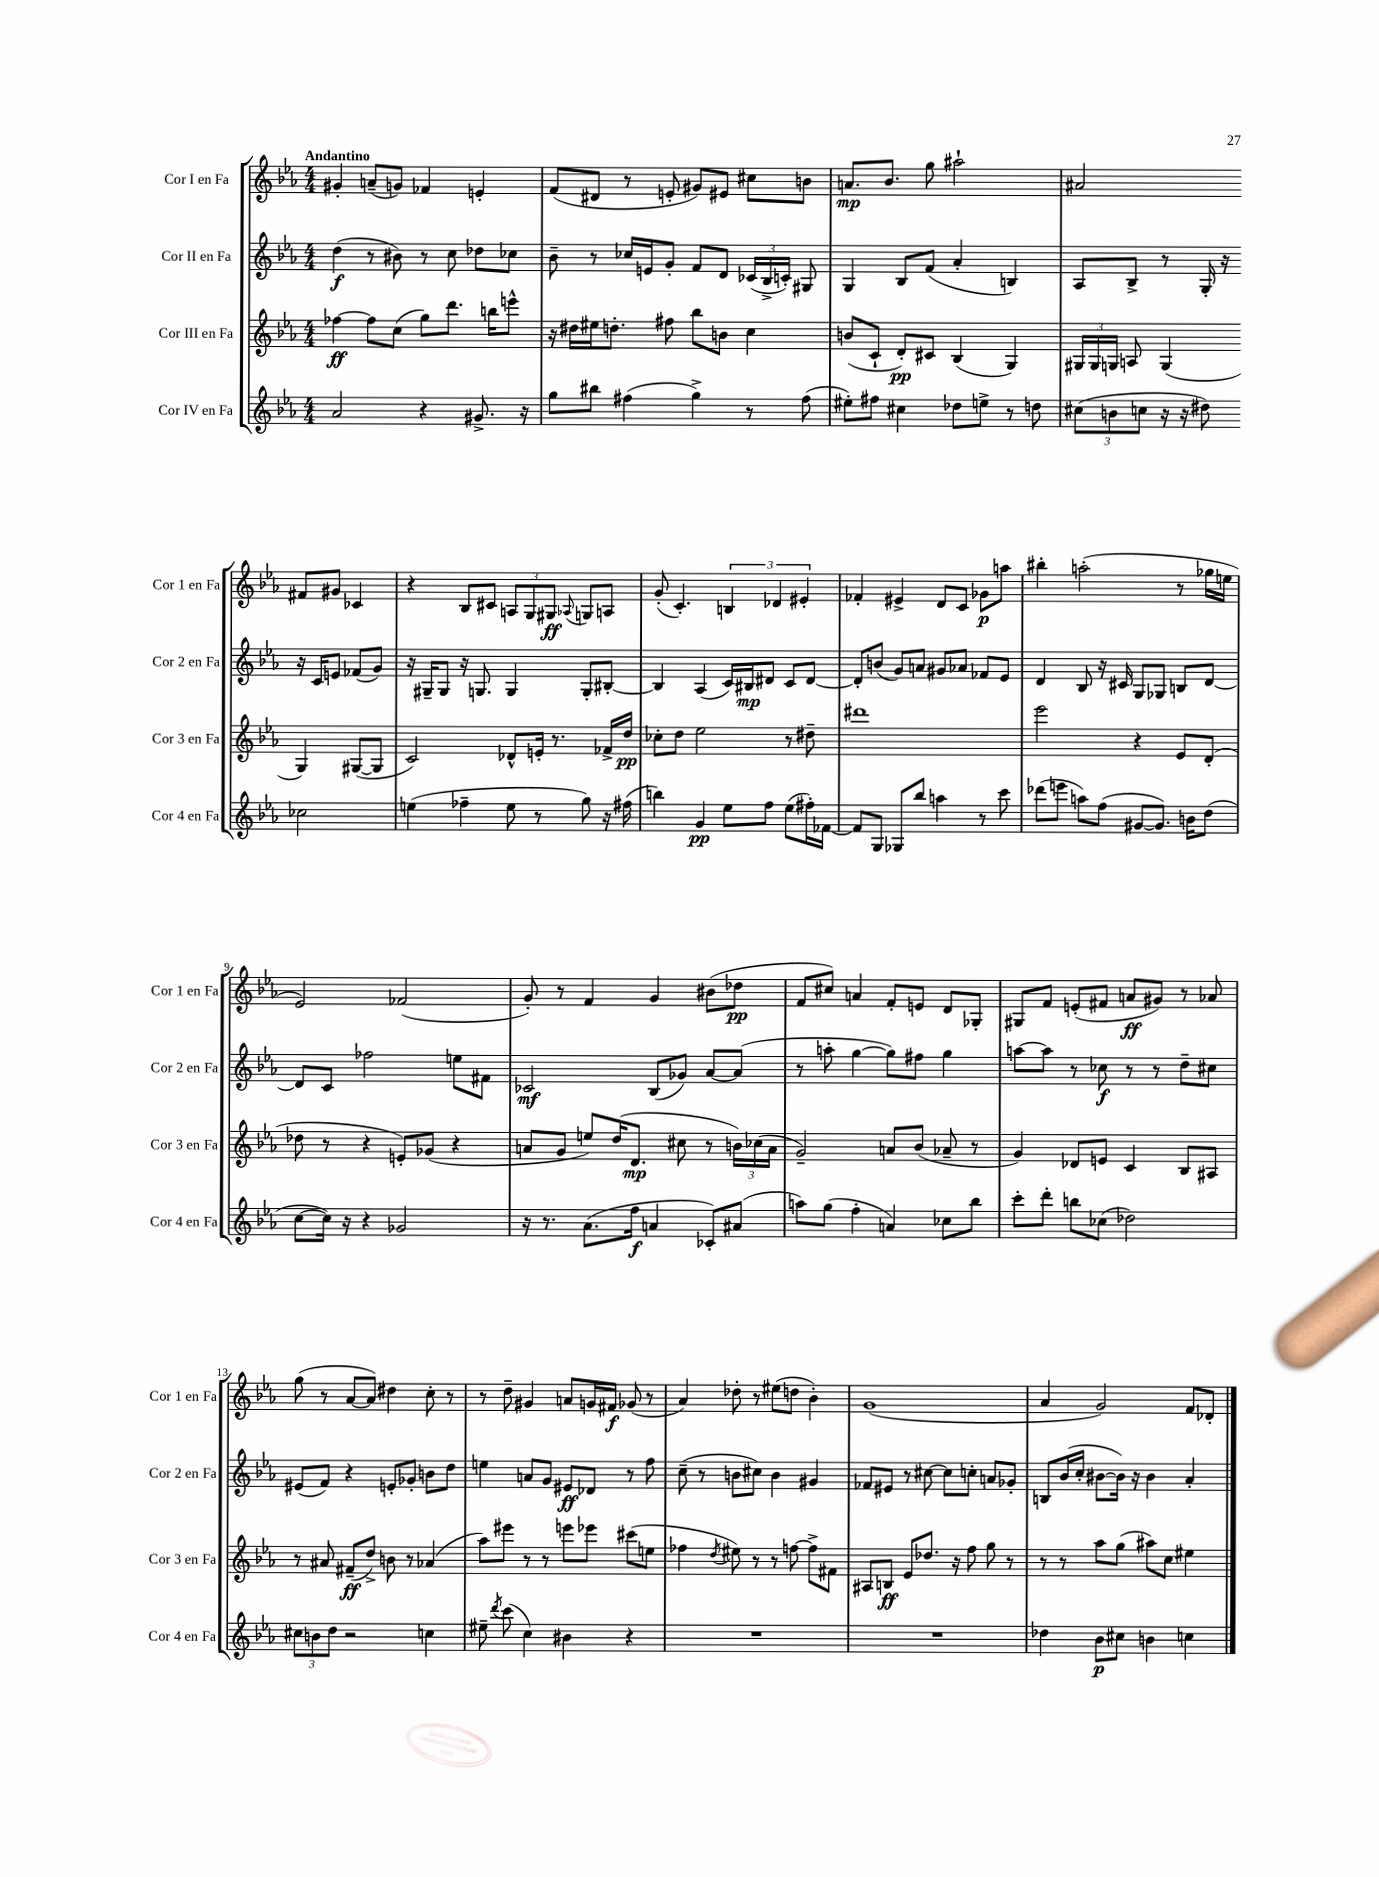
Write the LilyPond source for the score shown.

<<
\new StaffGroup <<
\new Staff = "s0" \with { instrumentName = "Cor I en Fa" shortInstrumentName = "Cor 1 en Fa" } {
    \clef treble \key ees \major \numericTimeSignature \time 4/4 \tempo "Andantino"
    \autoBeamOff gis'4-. a'8[--( g'8]) fes'4 e'4-. |
    f'8[( dis'8] r8 e'8-. gis'8[) eis'8] cis''8[ b'8] |
    a'8.[\mp bes'8.] g''8 ais''2-! |
    ais'2 fis'8[ gis'8] ces'4 |
    r4 bes8[ cis'8] \tuplet 3/2 { a8[ g8 gis8]\ff } \appoggiatura { aes8 } g8[ a8] |
    g'8-.( c'4.-.) \tuplet 3/2 { b4 des'4 eis'4-. } |
    fes'4-. eis'4-> d'8[ c'8] ges'8[\p a''8] |
    bis''4-. a''2-.( r8 ges''16[ e''16] |
    ees'2) fes'2( |
    g'8-.) r8 f'4 g'4 bis'8[( des''8]\pp |
    f'8[ cis''8]) a'4 f'8[-. e'8] d'8[ ges8]-. |
    gis8[ f'8] e'8[-.( fis'8] a'8[\ff gis'8]) r8 aes'8 |
    g''8( r8 aes'8[~ aes'8]) dis''4 c''8-. r8 |
    r8 d''8-- gis'4 a'8[ g'16 fis'16]\f ges'8( r8 |
    aes'4) des''8-. r8 eis''8[( d''8] bes'4-.) |
    g'1( |
    aes'4 g'2) f'8[ des'8]-. \bar "|." |
}
\new Staff = "s1" \with { instrumentName = "Cor II en Fa" shortInstrumentName = "Cor 2 en Fa" } {
    \clef treble \key ees \major \numericTimeSignature \time 4/4
    \autoBeamOff d''4\f( r8 bis'8) r8 c''8 des''8[ ces''8] |
    bes'8-- r8 ces''16[ e'16 g'8]-. f'8[ d'8] \tuplet 3/2 { ces'16[( bes16-> c'16]-.) } gis8 |
    g4 bes8[ f'8]( aes'4-. b4) |
    aes8[ bes8]-> r8 g16-. r16 r16 c'16[ e'8] fes'8[( g'8]) |
    r16 gis16[-- gis8] r16 g8. g4 g8[-. bis8]~-. |
    bis4 aes4( c'16[) bis16\mp dis'8] c'8[ dis'8]~ |
    dis'8[-. b'8]( g'8[) a'8] gis'8[ aes'8] fes'8[ ees'8] |
    d'4 bes8 r16 cis'16 g8[ ges8] b8[ d'8]~ |
    d'8[ c'8] fes''2 e''8[ fis'8] |
    ces'2\mf bes8[( ges'8]) aes'8[~ aes'8]( |
    r8 a''8-. g''4~ g''8[) fis''8] g''4 |
    a''8[~ a''8] r8 ces''8\f r8 r8 d''8[-- cis''8] |
    eis'8[( f'8]) r4 e'8[-. ges'8]-. b'8[ d''8] |
    e''4 a'8[ g'8] eis'8[\ff des'8] r8 f''8 |
    c''8--( r8 b'8[ cis''8]) b'4 gis'4 |
    fes'8[ eis'8] r8 cis''8~ cis''8[ c''8]-. a'8[ ges'8]-. |
    b8[ bes'16( c''16]-. bis'8[~ bis'16]) r16 bis'4 aes'4-. \bar "|." |
}
\new Staff = "s2" \with { instrumentName = "Cor III en Fa" shortInstrumentName = "Cor 3 en Fa" } {
    \clef treble \key ees \major \numericTimeSignature \time 4/4
    \autoBeamOff fes''4~\ff fes''8[ c''8]( g''8[) d'''8.] b''16[ e'''8]-^ |
    r16 dis''16[ eis''16 d''8.]-. fis''8 bes''8[ b'8] c''4 |
    b'8[( c'8]-! d'8[-.\pp) cis'8] bes4( g4) |
    \tuplet 3/2 { gis16[ gis16 g16] } a8 g4( g4) gis8[~( gis8] |
    c'2) des'8[-^ e'16]-. r8. fes'16[-> d''16]\pp |
    ces''8[-. d''8] ees''2 r8 dis''8-- |
    dis'''1 |
    ees'''2 r4 ees'8[ d'8]-.( |
    des''8 r8 r4 e'8[-.) ges'8]( r4 |
    a'8[ g'8] e''8[) d''16( d'8.]\mp cis''8 r8 \tuplet 3/2 { b'16[) ces''16( a'16] } |
    g'2--) a'8[ bes'8]( aes'8-- r8 |
    g'4) des'8[ e'8] c'4 bes8[ ais8] |
    r8 ais'8 fis'8[--\ff( d''8]->) b'8 r8 aes'4( |
    aes''8[) eis'''8] r8 r8 e'''8[ ees'''8] cis'''8[( e''8] |
    fes''4 \acciaccatura { d''8 } eis''8) r8 r8 f''8~ f''8[-> fis'8] |
    ais8[ b8]\ff ees'8[ des''8.] r16 f''8 g''8 r8 |
    r8 r8 aes''8[ g''8]( ais''8[) c''8] eis''4 \bar "|." |
}
\new Staff = "s3" \with { instrumentName = "Cor IV en Fa" shortInstrumentName = "Cor 4 en Fa" } {
    \clef treble \key ees \major \numericTimeSignature \time 4/4
    \autoBeamOff aes'2 r4 gis'8.-> r16 |
    g''8[ bis''8] fis''4( g''4->) r8 fis''8( |
    eis''8[-.) fis''8] cis''4 des''8[ e''8]-> r8 d''8 |
    \tuplet 3/2 { cis''8[( b'8 c''8] } r16 r16 dis''8) ces''2 |
    e''4( fes''4-- e''8 r8 g''8) r16 fis''16( |
    b''4) g'4\pp ees''8[ f''8] ees''8[( fis''16-.) fes'16]~ |
    fes'8[ g8] ges8[ bes''8] a''4 r8 c'''8 |
    des'''8[( e'''8] a''8[) f''8]( gis'8[~ gis'8.]) b'16[ d''8]( |
    c''8[~ c''16]) r16 r4 ges'2 |
    r16 r8. aes'8.[( f''16]\f a'4 ces'8[-.) ais'8]( |
    a''8[) g''8]( f''4-. a'4) ces''8[ bes''8] |
    c'''8[-. d'''8]-. b''8[ ces''8]( des''2) |
    \tuplet 3/2 { cis''8[ b'8 d''8] } r2 c''4 |
    eis''8-- \acciaccatura { d'''8 } c'''8( c''4) bis'4 r4 |
    R1 |
    R1 |
    des''4 bes'8[\p cis''8] b'4 c''4 \bar "|." |
}
>>
>>
